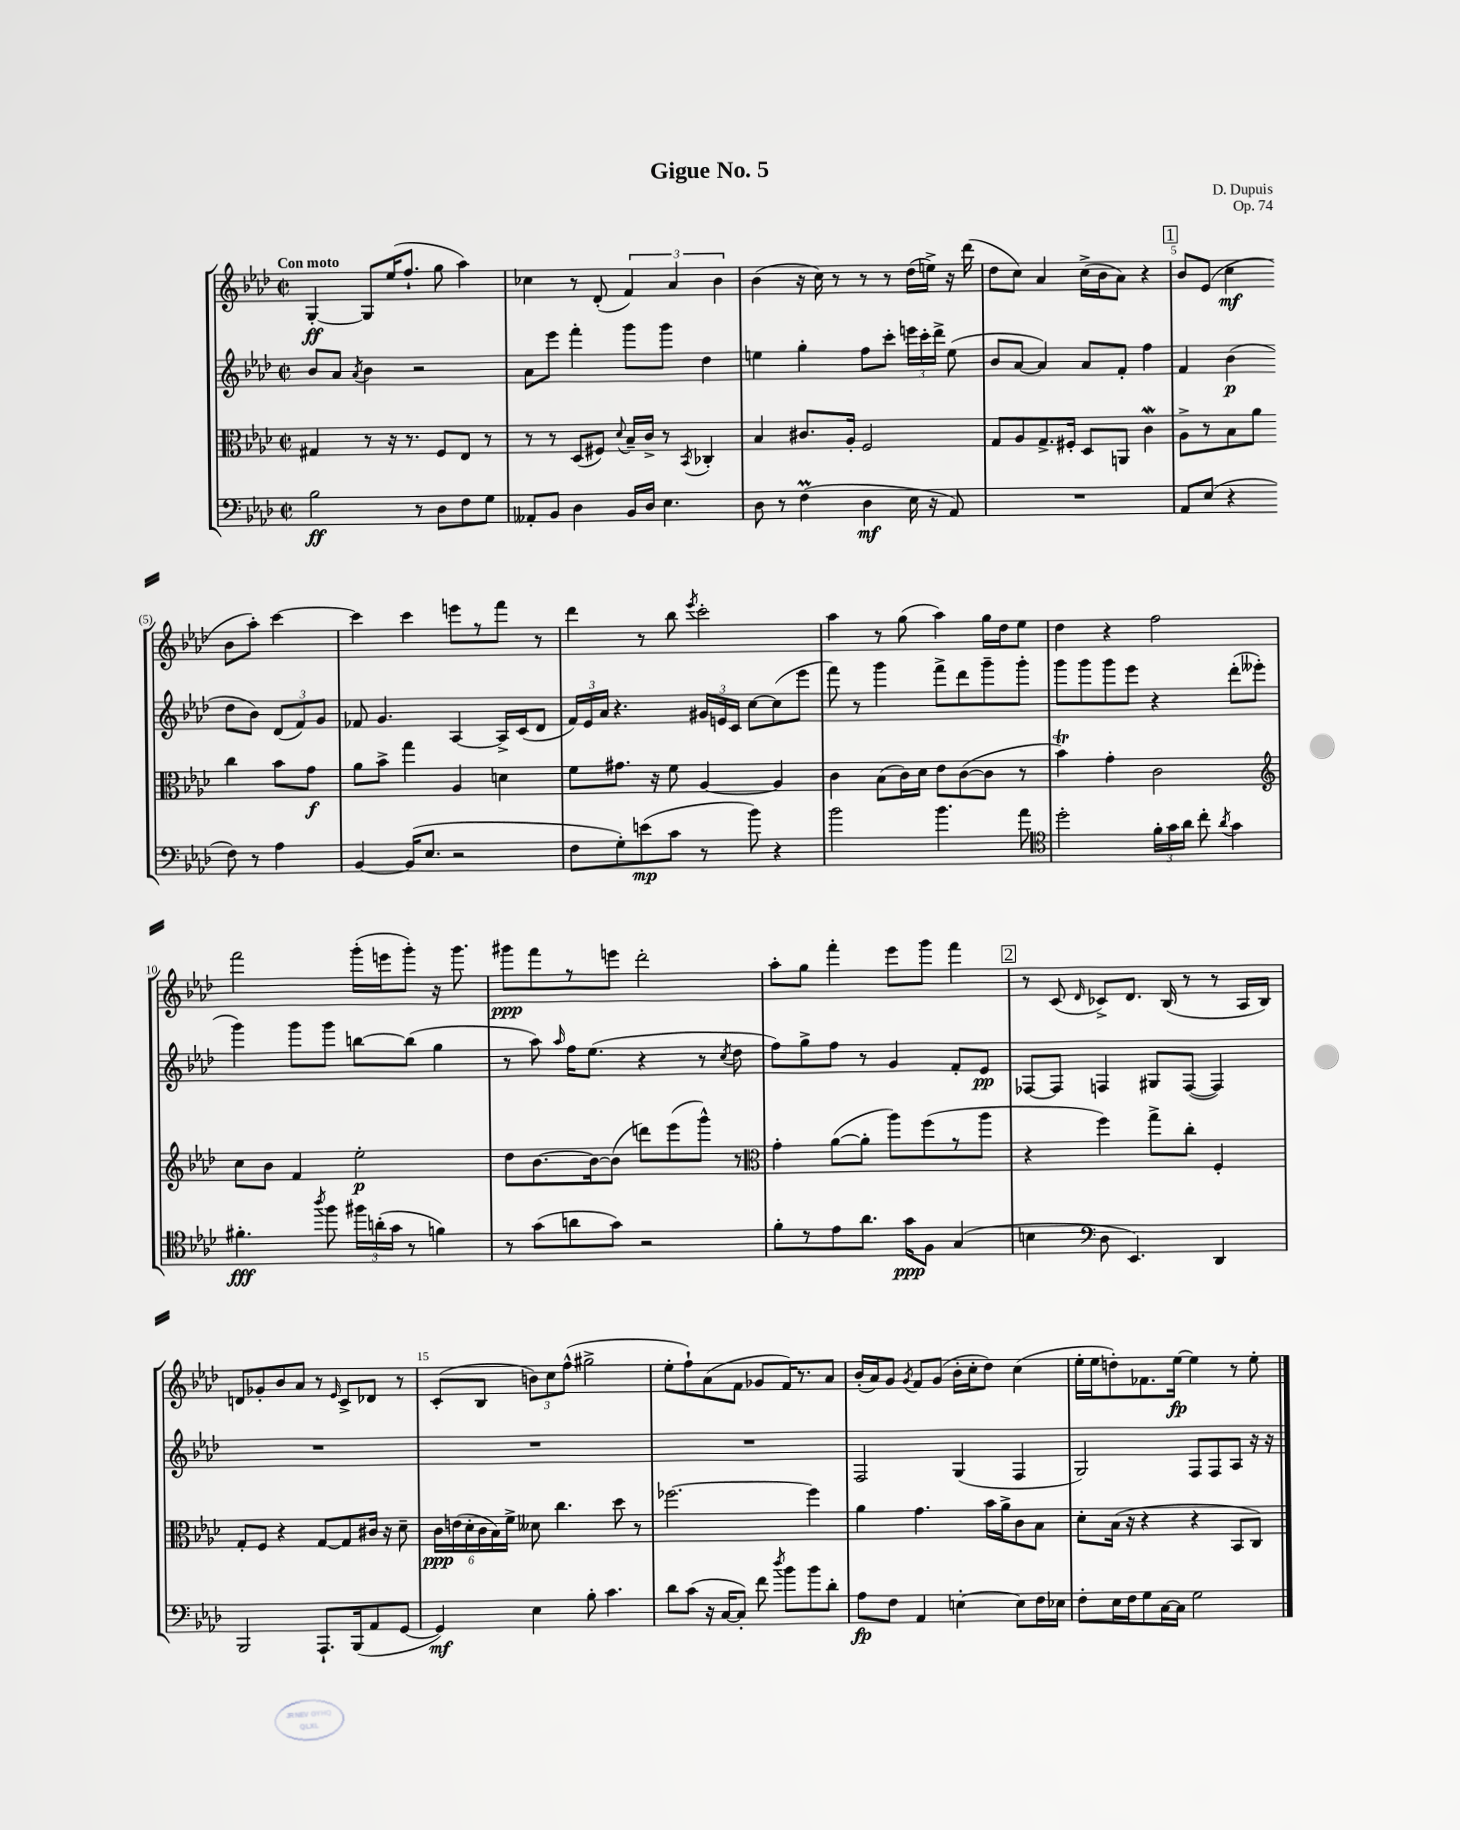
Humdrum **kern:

**kern	**kern	**kern	**kern
*staff4	*staff3	*staff2	*staff1
*clefF4	*clefC3	*clefG2	*clefG2
*k[b-e-a-d-]	*k[b-e-a-d-]	*k[b-e-a-d-]	*k[b-e-a-d-]
*M2/2	*M2/2	*M2/2	*M2/2
*met(c|)	*met(c|)	*met(c|)	*met(c|)
2B-	4G#	8b-	[4G'
.	.	8a-	.
.	.	8qa-	.
.	8r	4b-	8G]
.	16r	.	(16ee-
.	8.r	.	8.ff`
8r	.	2r	.
8D-	8F	.	8gg
8F	8E-	.	4aa-)
8G	8r	.	.
=	=	=	=
8AA--'	8r	8a-	4cc-
8BB-	8r	8eee-	.
4D-	(8D-	4fff'	8r
.	8F#)	.	(8d-'
.	8qqd-	.	.
16BB-	16B-~	8ggg	6f)
16D-	16c^	.	.
4.E-	8r	8ggg	.
.	.	.	6a-
.	8qBB-	.	.
.	4C-'	4dd-	.
.	.	.	6b-
=	=	=	=
8D-	4B-	4ee	(4b-
8r	.	.	.
(4F	8.c#	4gg'	16r
.	.	.	16cc)
.	.	.	8r
.	16A-'	.	.
4D-	2F	8ff	8r
.	.	8ccc'	8r
16E-	.	24eee	(16dd-
.	.	24ccc'	.
16r	.	.	16ee^)
.	.	24ddd-^	.
8AA-)	.	(8ee	16r
.	.	.	(16ddd-
=	=	=	=
1r	8G	8b-	8dd-
.	8A-	[8a-	8cc)
.	8.G^	4a-])	4a-
.	16F#'	.	.
.	8D-	8a-	(16cc^
.	.	.	16b-
.	8AA	8f'	8a-)
.	4c	4ff	4r
=	=	=	=
8AA-	8A-^	4f	8b-
(8E-	8r	.	(8e-
4r	8B-	(4b-	4cc
.	8a-	.	.
8F)	4cc	8dd-	8b-
8r	.	8b-)	8aa-')
4A-	8b-	(12d-	[4ccc
.	.	12f)	.
.	8g	.	.
.	.	12g	.
=	=	=	=
[4BB-	8a-	8f-	4ccc]
.	8b-^	4.g	.
(16BB-]	4gg	.	4ccc
8.E-	.	.	.
2r	4A-	[4A-	8eee
.	.	.	8r
.	4d	16A-^]	8fff
.	.	(16c	.
.	.	8d-	8r
=	=	=	=
8F	8f	24f)	4ddd-
.	.	24e-	.
.	.	24a-	.
8G')	8.g#	4.r	.
(8e	.	.	8r
.	16r	.	.
8c	8f	.	8bb-
.	.	.	8qeee-
8r	[4A-	24g#	2ccc'
.	.	24e	.
.	.	24c	.
8b-)	.	[8cc	.
4r	4A-]	(8cc]	.
.	.	8eee-	.
=	=	=	=
2b-	4c	8fff)	4aa-
.	.	8r	.
.	(8B-	4ggg	8r
.	16c)	.	(8gg
.	16d-	.	.
4.b-	8e-	8fff^	4aa-)
.	([8c	8ddd-	.
.	8c]	8ggg~	16gg
.	.	.	16dd-
8a-	8r	8ggg'	8ee-
=	=	=	=
*clefC4	*	*	*
2dd-'	4b-)	8ggg	4dd-
.	.	8ggg	.
.	4g'	8ggg	4r
.	.	8eee-	.
24f'	2c	4r	2ff
24g	.	.	.
24a-	.	.	.
8cc'	.	.	.
8qa-	.	.	.
4g	.	(8ddd-'	.
.	.	8eee--'	.
=	=	=	=
*	*clefG2	*	*
4.f#'	8cc	4ggg)	2fff
.	8b-	.	.
.	4f	8ggg	.
8qaa-	.	.	.
8ff	.	8ggg	.
24ff#	2ee-'	[8bb	(16ggg'
(24a'	.	.	.
.	.	.	16eee
24g	.	.	.
8r	.	(8bb]	8ggg')
4f)	.	4gg	16r
.	.	.	8.ggg
=	=	=	=
8r	8dd-	8r	8ggg#
(8g	[8.b-	8aa-)	8fff
.	.	16qqaa-	.
8a	.	16ff	8r
.	16b-_	(8.ee-	.
8g)	(8b-]	.	8eee
2r	8ddd)	4r	2ddd-'
.	(8eee-	.	.
.	8ggg^^)	8r	.
.	.	8qcc	.
.	8r	8dd-	.
=	=	=	=
*	*clefC3	*	*
8f'	4g'	8ff)	8aa-'
8r	.	8gg^	8gg
8e-	([8a-	8ff	4fff'
8.a-	8a-']	8r	.
.	8aa-)	4g	8eee-
16g	.	.	.
8F	(8ff	.	8ggg
(4G	8r	8f'	4fff
.	8aa-	8e-	.
=	=	=	=
4B	4r	[8F-	8r
.	.	8F-]	(8c
*clefF4	*	*	*
.	.	.	16qqd-
8D-	4ff)	4F	8c-^)
4.EE-)	.	.	8.d-
.	8gg^	8G#	.
.	.	.	(16B-
.	8cc'	([8F	8r
4DD-	4F'	4F])	8r
.	.	.	16A-
.	.	.	16B-)
=	=	=	=
2BBB-	8G'	1r	8d
.	8F	.	8g-'
.	4r	.	8b-
.	.	.	8a-
8.AAA-`	[8G	.	8r
.	.	.	16qqe-
.	8G]	.	8c^
(16BBB-	.	.	.
8AA-	16c#	.	8d-
.	16r	.	.
[8GG	8d-~	.	8r
=	=	=	=
4GG])	24c	1r	(8c'
.	(24e	.	.
.	24d-'	.	.
.	24c	.	8B-
.	24B-)	.	.
.	24f^	.	.
4E-	8d--	.	12b)
.	.	.	12cc
.	4.cc	.	.
.	.	.	(12ff^^
8B-'	.	.	2gg#^
4.c	.	.	.
.	8dd-	.	.
.	8r	.	.
=	=	=	=
8d-	[2.ff-	1r	8ee-'
(8c	.	.	8ff`)
16r	.	.	(8a-
[16C	.	.	.
8C'])	.	.	8f
8f	.	.	8g-
8qdd-	.	.	.
8b-	.	.	16f)
.	.	.	8.r
8b-	4ff-]	.	.
8d-'	.	.	8a-
=	=	=	=
8A-	4a-	2F	(16b-'
.	.	.	16a-)
8F	.	.	8g
.	.	.	8qg
4AA-	4.g	.	8f
.	.	.	(8g
[4E'	.	(4G	16b-'
.	.	.	16cc'
.	16b-	.	8dd-)
.	16a-^	.	.
8E]	8c	4F	(4cc
16F	8B-	.	.
16E-	.	.	.
=	=	=	=
8F'	8d-'	2G)	16ee-'
.	.	.	16ee-
16E-	(16B-	.	8dd')
16F	16r	.	.
8G	4r	.	8.f-
[16C	.	.	.
16C]	.	.	[16ee-
2G	4r	8F	4ee-]
.	.	8F	.
.	8BB-	8A-	8r
.	8C)	16r	8ee-'
.	.	16r	.
==	==	==	==
*-	*-	*-	*-
